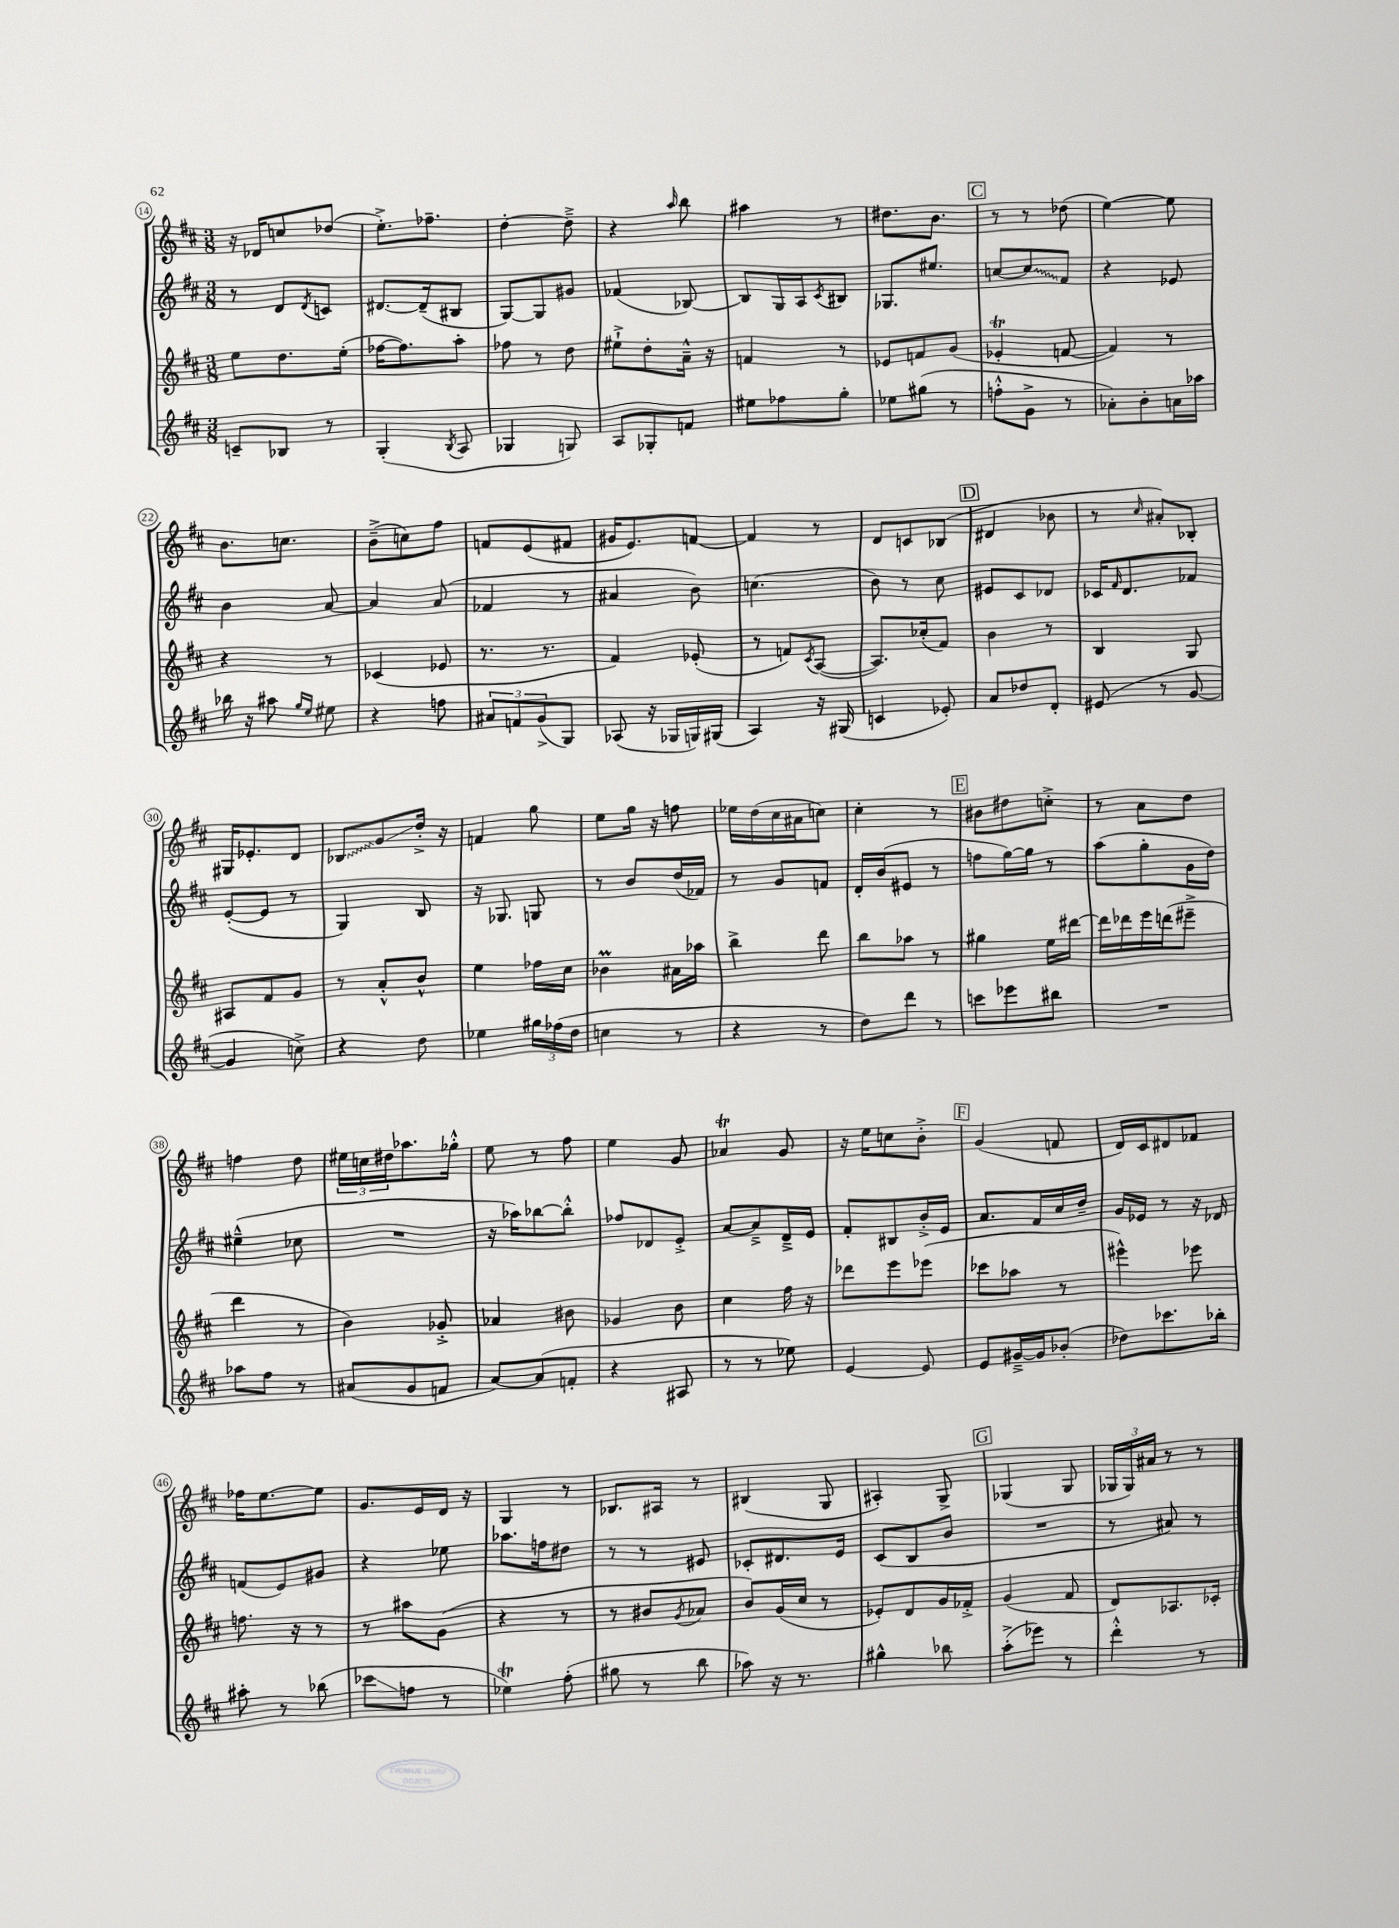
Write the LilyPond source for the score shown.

<<
\new StaffGroup <<
\new Staff = "s0" {
    \clef treble \key d \major \numericTimeSignature \time 3/8
    r16 des'16 c''8 des''8( |
    e''8.-.->) fes''8.-- |
    d''4~-. d''8---> |
    r4 \grace { a''16 } b''8 |
    ais''4 r8 |
    dis''8. b'8. |
    \mark \markup { \box "C" } r8 r8 des''8( |
    e''4~) e''8 |
    b'8. c''8. |
    b'8--->( c''8) fis''8 |
    f'8 e'8( fis'8 |
    gis'16 e'8.) f'8~ |
    f'4 r8 |
    d'8 c'8 bes8( |
    \mark \markup { \box "D" } dis'4 bes'8 |
    r8 \grace { cis''16 } ais'8-.) bes8-. |
    gis16 ees'8.-. d'8 |
    \once \override Glissando.style = #'zigzag bes8\glissando g'8\glissando d''16-.-> r16 |
    f'4 g''8 |
    e''8 g''16 r16 f''8 |
    ees''16 d''16( cis''16 ais'16 c''8) |
    cis''4-. r8 |
    \mark \markup { \box "E" } bis'8 dis''8 c''8-.-> |
    r8 a'8 d''8 |
    f''4 d''8 |
    \tuplet 3/2 { eis''16 c''16 dis''16 } aes''8. ges''16-.-^ |
    e''8 r8 fis''8 |
    e''4 g'8 |
    aes'4\trill g'8 |
    r16 e''16 c''8 b'8-.-> |
    \mark \markup { \box "F" } g'4( f'8 |
    d'16) cis'16 dis'8 fes'8 |
    fes''16 e''8.~ e''8 |
    g'8. e'16 d'16 r16 |
    g4 r8 |
    bes8. ais16 r8 |
    bis4( g8 |
    ais4-.) g8-> |
    \mark \markup { \box "G" } ges4( ges8 |
    \tuplet 3/2 { ges16 ges16) ais'16 } r8 r8 \bar "|." |
}
\new Staff = "s1" {
    \clef treble \key d \major \numericTimeSignature \time 3/8
    r8 d'8 \acciaccatura { d'8 } c'8 |
    dis'8.~ dis'16--( bis8 |
    g8~) g8 gis'8 |
    fes'4( bes8~) |
    bes8 g16 a16 \acciaccatura { cis'8 } bis8 |
    ges8. eis''8. |
    \mark \markup { \box "C" } c''8~ \once \override Glissando.style = #'zigzag c''8\glissando fis'8 |
    r4 ees'8 |
    b'4 a'8~ |
    a'4 a'8( |
    fes'4 r8 |
    ais'4 b'8) |
    c''4.( |
    b'8) r8 cis''8 |
    \mark \markup { \box "D" } eis'8 cis'8 des'8 |
    ces'16 \grace { fis'16 } d'8. fes'8 |
    e'8~-.( e'8 r8 |
    g4) b8 |
    r16 ges8. g8 |
    r8 b'8 d''16( fes'16) |
    r8 g'8 f'8 |
    d'16-. b'16( eis'8 r8 |
    \mark \markup { \box "E" } f''8 g''16~) g''16 r8 |
    a''8( g''8-. g'16 d''16) |
    eis''4---^( ces''8 |
    R4. |
    r16 aes''16) bes''8~ bes''8-.-^ |
    fes''8 des'8 e'8-.-> |
    a'8~ a'8---> d'16---> e'16 |
    fis'8-. bis8 b'16-.-> e'16 |
    \mark \markup { \box "F" } a'8. fis'16 cis''16 d''16-- |
    g'16 ees'16 r8 r16 des'16 |
    f'8( e'8) gis'8 |
    r4 ees''8 |
    aes''8. f''16 dis''8 |
    r8 r8 eis'8 |
    ces'8-. dis'8. e'16 |
    cis'8( b8 b'8 |
    \mark \markup { \box "G" } R4. |
    r8 ais'8) r8 \bar "|." |
}
\new Staff = "s2" {
    \clef treble \key d \major \numericTimeSignature \time 3/8
    e''8 d''8. e''16-.( |
    fes''16~ fes''8.) a''8-. |
    fes''8 r8 d''8 |
    eis''8-!-> d''8-. a'16---^ r16 |
    f'4 r8 |
    ees'8 f'8 g'8( |
    \mark \markup { \box "C" } ees'4-.\trill f'8~ |
    f'4) r8 |
    r4 r8 |
    ces'4( ees'8 |
    r8. r8. |
    fis'4) ees'8-.( |
    r8 f'8) \acciaccatura { cis'8 } a8~( |
    a8.) ces''16-.( fis'8) |
    \mark \markup { \box "D" } b'4 r8 |
    b4 g8 |
    ais8 fis'8 g'8 |
    r8 a'8-.-^ b'8-^ |
    e''4 fes''16 cis''16 |
    bes'4\prall ais'16 aes''16 |
    b''4-> d'''8 |
    b''8 aes''8 r8 |
    \mark \markup { \box "E" } gis''4 e''16 dis'''16~ |
    dis'''16 des'''16 e'''16 d'''16( eis'''8---> |
    d'''4 r8 |
    b'4) ges'8-.-> |
    aes'4 bis'8 |
    ges'4 b'8 |
    cis''4 fis''16 r16 |
    des'''8 e'''8 ees'''8( |
    \mark \markup { \box "F" } ces'''8 aes''8 r8 |
    eis'''4-^) ees'''8 |
    f''8. r16 r8 |
    r8 ais''8 g'8( |
    r4 r8 |
    r8 bis'8 \acciaccatura { g'8 } aes'8 |
    b'8) g'16( cis''16 r8 |
    ees'8-.) d'8 g'16 fes'16-.-> |
    \mark \markup { \box "G" } g'4( fis'8 |
    d'8) aes8. ces'16-. \bar "|." |
}
\new Staff = "s3" {
    \clef treble \key d \major \numericTimeSignature \time 3/8
    c'8-- bes8 r8 |
    g4-.( \acciaccatura { b8 } a8 |
    ges4 g8) |
    a8 ges8-. f'8 |
    eis''8 fes''8 g''8-. |
    ees''8 gis''8( r8 |
    \mark \markup { \box "C" } f''8-.-^ g'8-> r8 |
    aes'8-.) b'8-. a'16 aes''16 |
    bes''16 r16 ais''8 \grace { g''16 e''16 } eis''8 |
    r4 f''8 |
    \tuplet 3/2 { ais'8 f'8 g'8->( } g8) |
    aes8( r16 ges16 g16) gis16( |
    a4) r16 gis16( |
    c'4 ees'8-.) |
    \mark \markup { \box "D" } a'8 des''8 d'8-. |
    eis'8( r8 g'8~ |
    g'4 c''8->) |
    r4 d''8 |
    ees''4 \tuplet 3/2 { gis''16 fes''16( d''16 } |
    c''4 r8 |
    r4 r8 |
    d''8) d'''8 r8 |
    \mark \markup { \box "E" } c'''8 ees'''8 bis''8 |
    R4. |
    aes''8 fis''8 r8 |
    ais'8( g'8 f'8 |
    a'8~) a'8( f'8-. |
    r4 ais8 |
    r8 r8 ees''8) |
    e'4~ e'8 |
    \mark \markup { \box "F" } e'8 gis'16~---> gis'16 bes'8-.( |
    des''8) ces'''8. bes''16-. |
    ais''8-. r8 bes''8( |
    ces'''8\glissando f''8 r8 |
    ees''4\trill) fis''8-.( |
    gis''8 r8 b''8 |
    aes''8) r16 r8. |
    gis''4-^ bes''8 |
    \mark \markup { \box "G" } a''8-.->( ees'''8) r8 |
    d'''4-.-^ r8 \bar "|." |
}
>>
>>
\layout { \context { \Score currentBarNumber = #14 \override BarNumber.stencil = #(make-stencil-circler 0.1 0.3 ly:text-interface::print) } }
